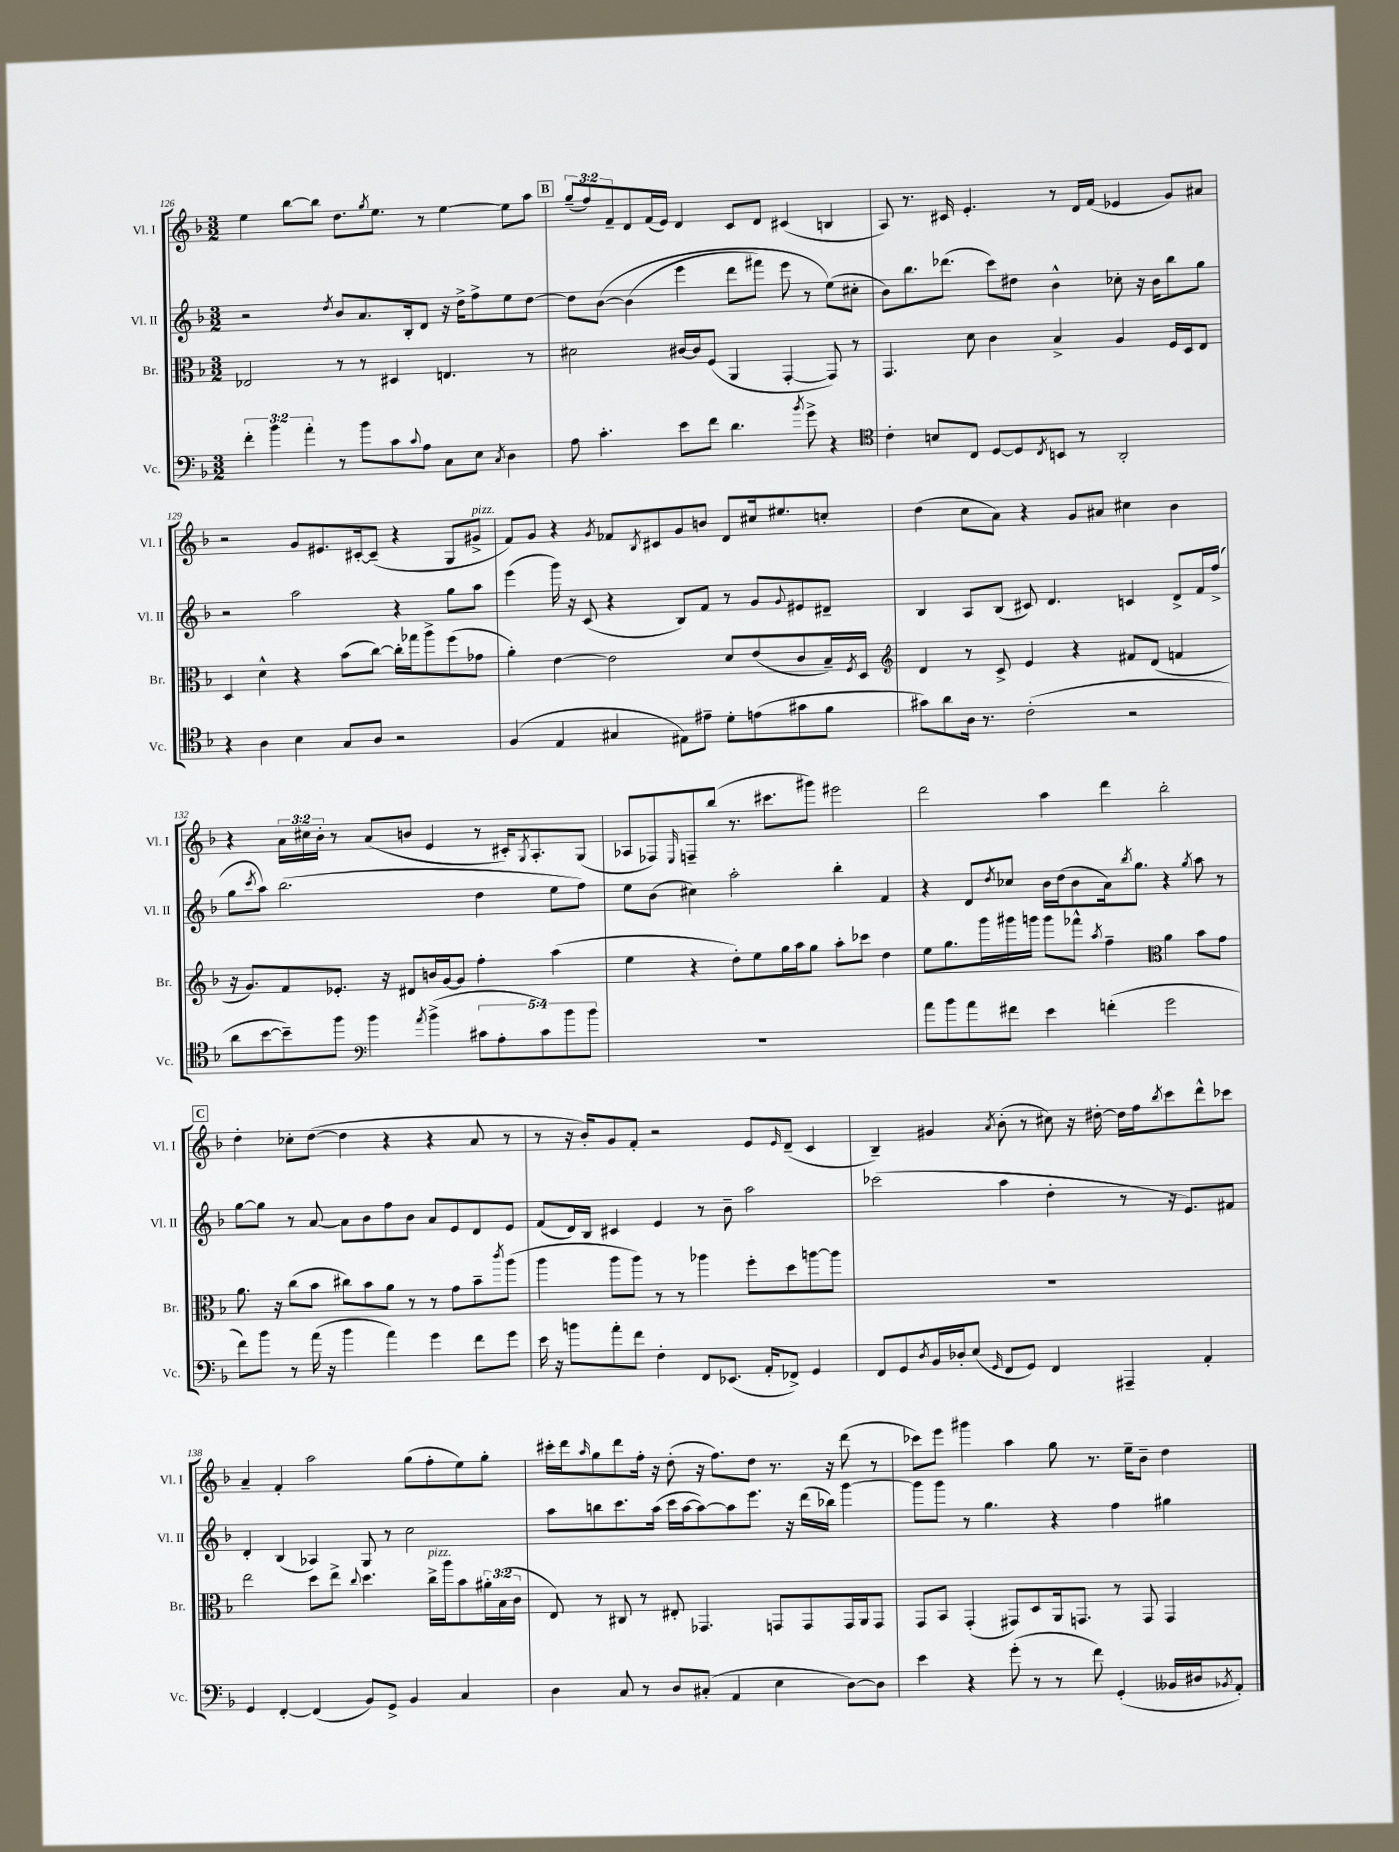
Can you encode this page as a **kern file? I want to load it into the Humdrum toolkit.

**kern	**kern	**kern	**kern
*staff4	*staff3	*staff2	*staff1
*clefF4	*clefC3	*clefG2	*clefG2
*k[b-]	*k[b-]	*k[b-]	*k[b-]
*M3/2	*M3/2	*M3/2	*M3/2
6f'	2E-	2r	4ee
6b-	.	.	.
.	.	.	[8bb-
6a'	.	.	.
.	.	.	8bb-]
.	.	8qdd	.
8r	8r	8b-	8.dd
8b-	8r	8.a	.
.	.	.	8qgg
.	.	.	8.ee
8c	4D#	.	.
.	.	16B-'	.
8qqc	.	.	.
8A	.	8d	8r
8C	4.E	16r	[4ee
.	.	16dd^	.
8E	.	8ff^	.
8qC	.	.	.
4D	.	8ee	8ee]
.	8r	[8dd	8aa
=	=	=	=
8A	2d#	8dd]	(12gg~
.	.	.	12ff)
4.c'	.	&([8b-	.
.	.	.	12f~
.	.	(4b-]	8d
.	.	.	(16f
.	.	.	16e)
8e	[16c#	4eee	4d
.	16c#]	.	.
8f	(8F	.	.
4.d	4AA	8ddd	8c
.	.	8fff#)	8d
.	[4GG'	8eee	(4c#
8qb-	.	.	.
8g^	.	8r	.
4r	8GG])	(8ee&)	4B
.	8r	8cc#'	.
=	=	=	=
*clefC4	*	*	*
4c'	4.GG	8b-)	8A)
.	.	8.bb-	8.r
8B	.	.	.
.	.	(8.ddd-	16c#
8C	8d	.	4.e'
[8D	4c	8ccc)	.
8D]	.	8dd#	.
8qC	.	.	.
8BB	4B-^	4b-^^	8r
8r	.	.	16d
.	.	.	(16f
2AA'	4A	8cc-'	4e-
.	.	16r	.
.	.	16b-	.
.	16F	8bb-	8g)
.	16D	.	.
.	8E	8gg	8a#
=	=	=	=
4r	4D	2r	2r
4A	4d^^	.	.
4B-	4r	2aa	8g
.	.	.	8.e#
8G	(8b-	.	.
.	.	.	[16c#'
8A	[8cc)	.	(8c#~]
2r	16cc']	4r	4r
.	16gg-	.	.
.	8aa^	.	.
.	(8ff	8gg	8G
.	8g-	8aa	8g#^
=	=	=	=
(4F	4a')	(4eee	8f)
.	.	.	8g
4E	[4e	16ggg)	4r
.	.	16r	.
.	.	(8c	.
.	.	.	8qg
4G#	2e]	4r	8f-
.	.	.	8qB-
.	.	.	8c#
8E#)	.	8B-)	8g
8e#~	.	8f	8b
8d'	8d	8r	8d
(8e	(8e	8g	16cc#
.	.	.	8.ee#
.	.	8qqg	.
8g#	8c	8e#	.
8f	16B-~)	8d#~	8cc'
.	8qF	.	.
.	16D	.	.
=	=	=	=
*	*clefG2	*	*
8g#)	4d	4B-	(4dd
8a	.	.	.
16A	8r	8A	8cc
8.r	.	.	.
.	8c^	(8B-	8a)
(2c'	4e	8c#)	4r
.	.	4.d	.
.	4r	.	8g
.	.	.	8a#
2r	8f#	4c	4cc#
.	(8d	.	.
.	4f	8d^	4b-
.	.	16f	.
.	.	(16ff^	.
=	=	=	=
8a	16r	8gg	4r
.	8.g)	.	.
.	.	8qccc	.
[8b-	.	8aa)	.
8b-~])	8f	(2.bb-	24a
.	.	.	24cc#
.	.	.	24b-'
8ff	8.e-'	.	8r
*clefF4	*	*	*
4b-	.	.	(8a
.	16r	.	.
.	8d#	.	8b
8qa	.	.	.
(4b-^	16b	.	4e
.	[16g	.	.
.	8g]	.	.
10c#	4ff'	4dd	8r
10A'	.	.	.
.	.	.	16c#')
.	.	.	8qG
.	.	.	8.A'
10c#)	.	.	.
.	(4aa	8ee	.
10b-	.	.	.
.	.	8ff)	(8G
10b-	.	.	.
=	=	=	=
1.r	4ee	8ee	8A-
.	.	(8b-	8F-)
.	.	.	16qqE
.	4r	4cc#)	8F~
.	.	.	(8bb-
.	8dd')	2aa'	8.r
.	8ee	.	.
.	.	.	8.ccc#
.	16gg	.	.
.	16aa	.	.
.	8gg	.	8ggg#)
.	8aa'	4bb-'	2eee#
.	8ccc-	.	.
.	4dd	4f	.
=	=	=	=
8a	8ee	4r	2ddd
8b-	8.gg	.	.
8a	.	8d	.
.	16ggg	.	.
.	.	8qdd	.
8f#	16ggg#	8cc-	.
.	16ggg	.	.
4e	8ggg	16b-	4aa
.	.	(16dd	.
.	8fff-^^	8b-	.
.	8qaa	.	.
(4f'	4ff~	16a)	4ddd
.	.	8qbb-	.
.	.	8.gg	.
*	*clefC3	*	*
2g	4a	4r	2bb-'
.	.	8qgg	.
.	8b-	8aa	.
.	8g	8r	.
=	=	=	=
8f)	8.a	[8gg	4dd'
8b-	.	8gg]	.
.	16r	.	.
8r	(8cc	8r	8cc-'
(16a	8b-	[8a	([8dd
16r	.	.	.
4b-	8cc#)	8a]	4dd]
.	8b-	8b-	.
4a)	8a	8ff	4r
.	8r	8b-	.
4g	8r	8a	4r
.	8g	8e	.
8f	8b-~	8d	8a
.	8qccc	.	.
8g	(8aa	8e	8r
=	=	=	=
16e	4aa	(8f	8r
16r	.	.	.
8b	.	16d)	16r
.	.	16B-	16b-')
8a'	8aa	4c#	8g
8f	8aa)	.	8f'
4F'	8r	4e	2r
.	8r	.	.
8FF	4aa-	8r	.
(8.EE-	.	8b-~	.
.	8ff'	2aa	8e
16AA'	.	.	.
.	.	.	16qqe
8FF-^)	8dd	.	(8d~
4GG	[8aa	.	4c
.	8aa]	.	.
=	=	=	=
8FF	1.r	(2ccc-	4B-~)
8GG	.	.	.
8qD	.	.	.
16BB-	.	.	4g#
16D-'	.	.	.
(8E	.	.	.
16qqGG	.	.	8qa
8FF	.	4aa	(8b-'
8GG)	.	.	8r
4FF	.	4dd'	8cc#)
.	.	.	16r
.	.	.	[16dd#'
4AAA#~	.	8r	16dd#]
.	.	.	16ff
.	.	.	8qbb-
.	.	16r	8ccc
.	.	8.e)	.
4AA'	.	.	8ddd^^
.	.	8f#	8ccc-
=	=	=	=
4GG	2ee	4d'	4a~
[4FF'	.	(4B-	4f'
(4FF]	8dd	4A-)	2aa
.	8ee^	.	.
.	8qqcc	.	.
8BB-)	4.dd	8G	.
8GG^	.	8r	.
4BB-	.	2cc	(8gg
.	16cc^	.	8ff'
.	16aa	.	.
4C	8b-	.	8ee)
.	24a#'	.	8gg'
.	(24B-	.	.
.	24c	.	.
=	=	=	=
4D	8E)	8aa	16ccc#'
.	.	.	16ddd
.	.	.	16qqaa
.	8r	8bb	8gg
8C	8C#	8.ccc	8ddd
8r	8r	.	16ff'
.	.	(16aa	16r
8D	8E#'	16ccc	(8dd'
.	.	[16aa	.
(8C#'	4.GG-	8aa_)	16r
.	.	.	8.ff)
4AA	.	8aa]	.
.	.	8.eee	8dd
4E	8GG	.	8.r
.	.	16r	.
.	8GG	(16ddd	.
.	.	16bb-)	16r
[8D)	16GG	[4ggg	(8ddd
.	16AA	.	.
8D]	8GG	.	8r
=	=	=	=
4e	8GG	8ggg]	8ccc-)
.	8BB-	8ggg	8eee
4r	(4GG'	8r	4ggg#
.	.	4.gg	.
(8g'	8GG#)	.	4aa
8r	8D	.	.
8r	16AA	4r	8gg
.	8.GG	.	.
8f)	.	.	8.r
(4GG'	8r	4ff	.
.	.	.	16ee~
.	8GG	.	8b-~
16BB--	4GG	4gg#	4dd
16D#	.	.	.
8qBB-	.	.	.
8AA')	.	.	.
==	==	==	==
*-	*-	*-	*-
